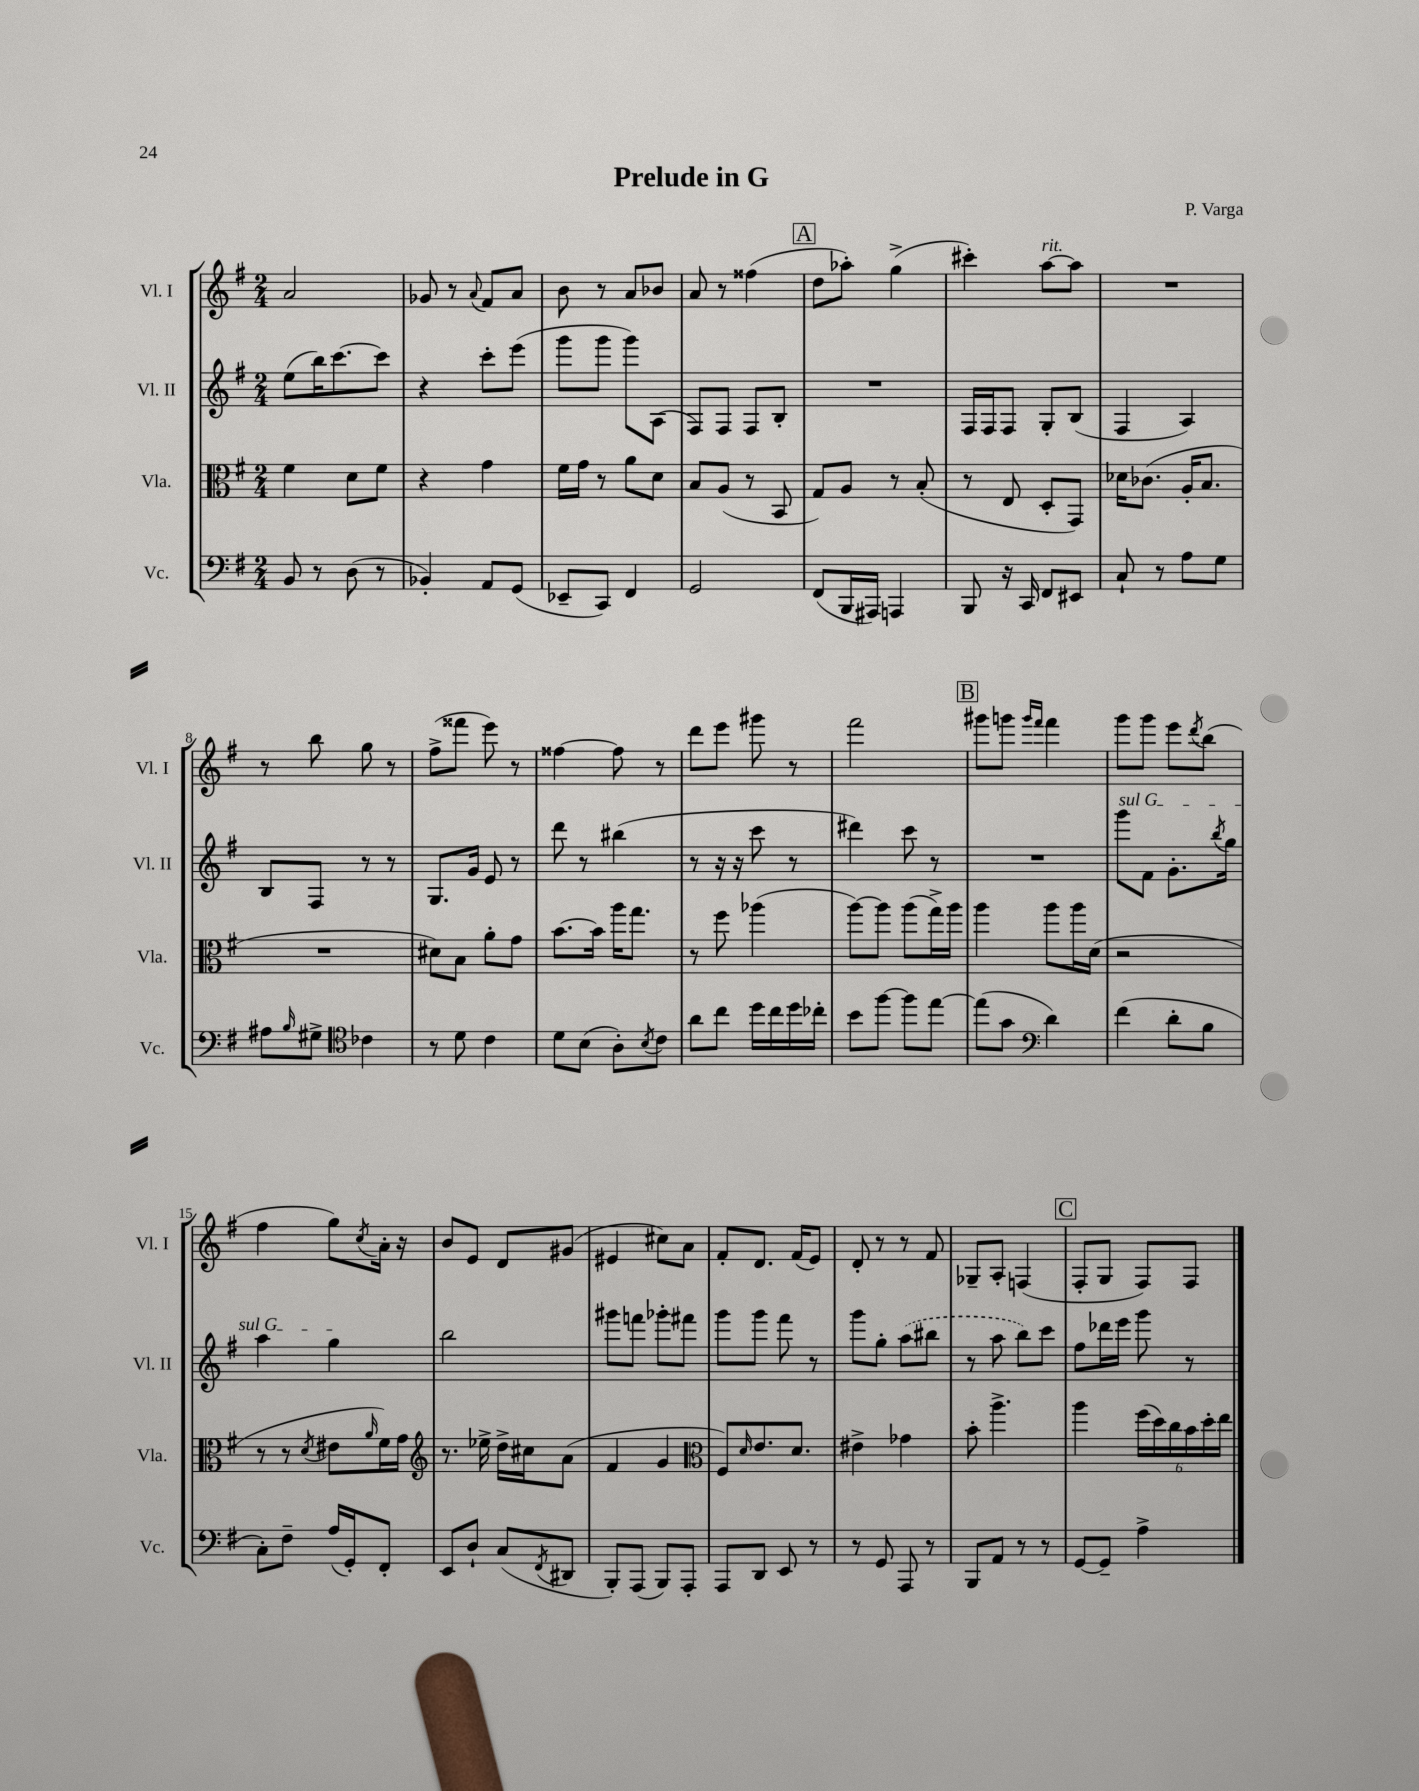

**kern	**kern	**kern	**kern
*staff4	*staff3	*staff2	*staff1
*clefF4	*clefC3	*clefG2	*clefG2
*k[f#]	*k[f#]	*k[f#]	*k[f#]
*M2/4	*M2/4	*M2/4	*M2/4
8BB/	4f#\	(8ee\L	2a/
8r	.	16bb\K)	.
.	.	[8.ccc\	.
(8D\	8d\L	.	.
8r	8f#\J	8ccc\]J	.
=	=	=	=
4BB-'/)	4r	4r	8g-/
.	.	.	8r
.	.	.	8qqa/
8AA/L	4g\	8ccc'\L	8f#/L
(8GG/J	.	(8eee\J	8a/J
=	=	=	=
8EE-~/L	16f#\LL	8ggg\L	8b\
.	16g\JJ	.	.
8CC/J)	8r	8ggg\J	8r
4FF#/	8a\L	8ggg\L)	8a/L
.	8d\J	(8A\J	8b-/J
=	=	=	=
2GG/	8B/L	8F#/L)	8a/
.	(8A/J	8F#/J	8r
.	8r	8F#/L	(4ff##\
.	8BB/	8B'/J	.
=	=	=	=
(8FF#/L	8G/L)	2r	8dd\L
16BBB/L	8A/J	.	8aa-'\J)
16AAA#/JJ)	.	.	.
4AAA/	8r	.	(4gg^\
.	(8B'/	.	.
=	=	=	=
8BBB/	8r	16F#/LL	4ccc#'\)
.	.	16F#/J	.
16r	8E/	8F#/J	.
16CC/	.	.	.
8FF#/L	8D'/L	8G'/L	[8aa\L
8EE#/J	8GG/J)	(8B/J	8aa\]J
=	=	=	=
8C`/	16d-\LK	4F#/	2r
.	(8.c-\J	.	.
8r	.	.	.
8A\L	16A'/LK	4A/)	.
.	8.B/J	.	.
8G\J	.	.	.
=	=	=	=
8A#\L	2r	8B/L	8r
16qqB/	.	.	.
8G#^\J	.	8F#/J	8bb\
*clefC4	*	*	*
4c-\	.	8r	8gg\
.	.	8r	8r
=	=	=	=
8r	8d#\L)	8.G/L	(8ff#^\L
8d\	8B\J	.	8fff##\J
.	.	16g/Jk	.
4c\	8a'\L	8e/	8eee\)
.	8g\J	8r	8r
=	=	=	=
8d\L	[8.b\L	8ddd\	[4ff##\
(8B\J	.	8r	.
.	16b\]Jk	.	.
8A'\L)	16aa\LK	(4bb#\	8ff##\]
.	8.gg\J	.	.
8qB/	.	.	.
8c\J	.	.	8r
=	=	=	=
8a\L	8r	8r	8ddd\L
8cc\J	8ff#\	16r	8eee\J
.	.	16r	.
16dd\LL	(4aa-\	8ccc\	8ggg#\
16cc\	.	.	.
16dd\	.	8r	8r
16cc-'\JJ	.	.	.
=	=	=	=
8b\L	[8aa\L)	4ddd#\)	2fff#\
[8ff#\J	8aa\]J	.	.
8ff#\]L	(8aa\L	8ccc\	.
[8ee\J	16gg^\L)	8r	.
.	16aa\JJ	.	.
=	=	=	=
(8ee\]L	4aa\	2r	8ggg#\L
8g\J	.	.	8ggg\J
*clefF4	*	*	*
.	.	.	16qqggg/LL
.	.	.	16qqfff#/JJ
4d\)	8aa\L	.	4fff#\
.	16aa\L	.	.
.	(16d\JJ	.	.
=	=	=	=
(4f#\	2r	8ggg\L	8ggg\L
.	.	8f#\J	8ggg\J
8d'\L	.	8.g'\L	8eee\L
.	.	.	8qddd/
8B\J	.	.	(8bb\J
.	.	8qbb/	.
.	.	16gg\Jk	.
=	=	=	=
8C'\L)	8r	4aa\	4ff#\
8F#~\J	8r	.	.
.	8qd/	.	.
(16A/LL	8e#\L	4gg\	8gg\L)
16GG'/J)	.	.	.
.	16qqa/	.	8qcc/
8FF#'/J	16f#\L)	.	16a'\Jk
.	16g\JJ	.	16r
=	=	=	=
*	*clefG2	*	*
8EE/L	8.r	2bb\	8b/L
8D`/J	.	.	8e/J
.	16ee-^\	.	.
(8C/L	16dd^\LL	.	8d/L
.	16cc#\J	.	.
8qFF#/	.	.	.
8DD#/J	(8a\J	.	(8g#/J
=	=	=	=
8BBB'/L)	4f#/	8ggg#\L	4e#/
(8AAA/J	.	8fff\J	.
8BBB/L)	4g/	8ggg-'\L	8cc#\L)
8AAA'/J	.	8fff#\J	8a\J
=	=	=	=
*	*clefC3	*	*
8AAA/L	8F#/L)	8ggg\L	8f#'/L
.	16qqd/	.	.
8DD/J	8.e/	8ggg\J	8.d/J
8EE/	.	8fff#\	.
.	8.d/J	.	(16f#/LK
8r	.	8r	8e/J)
=	=	=	=
8r	4e#^\	8ggg\L	8d'/
8GG/	.	8gg'\J	8r
8AAA/	4g-\	(8aa\L	8r
8r	.	8bb#\J	8f#/
=	=	=	=
8BBB/L	8b'\	8r	8G-~/L
8AA/J	4.aa^\	8aa\	8A'/J
8r	.	8bb\L)	(4F/
8r	.	8ccc\J	.
=	=	=	=
[8GG/L	4aa\	8ff#\L	8F#'/L
8GG~/]J	.	16ddd-\L	8G/J
.	.	16eee\JJ	.
4A^\	(24ff#\LL	8ggg\	8F#/L)
.	24dd\)	.	.
.	24cc\	.	.
.	24b\	8r	8F#/J
.	24dd'\	.	.
.	24ee\JJ	.	.
==	==	==	==
*-	*-	*-	*-
